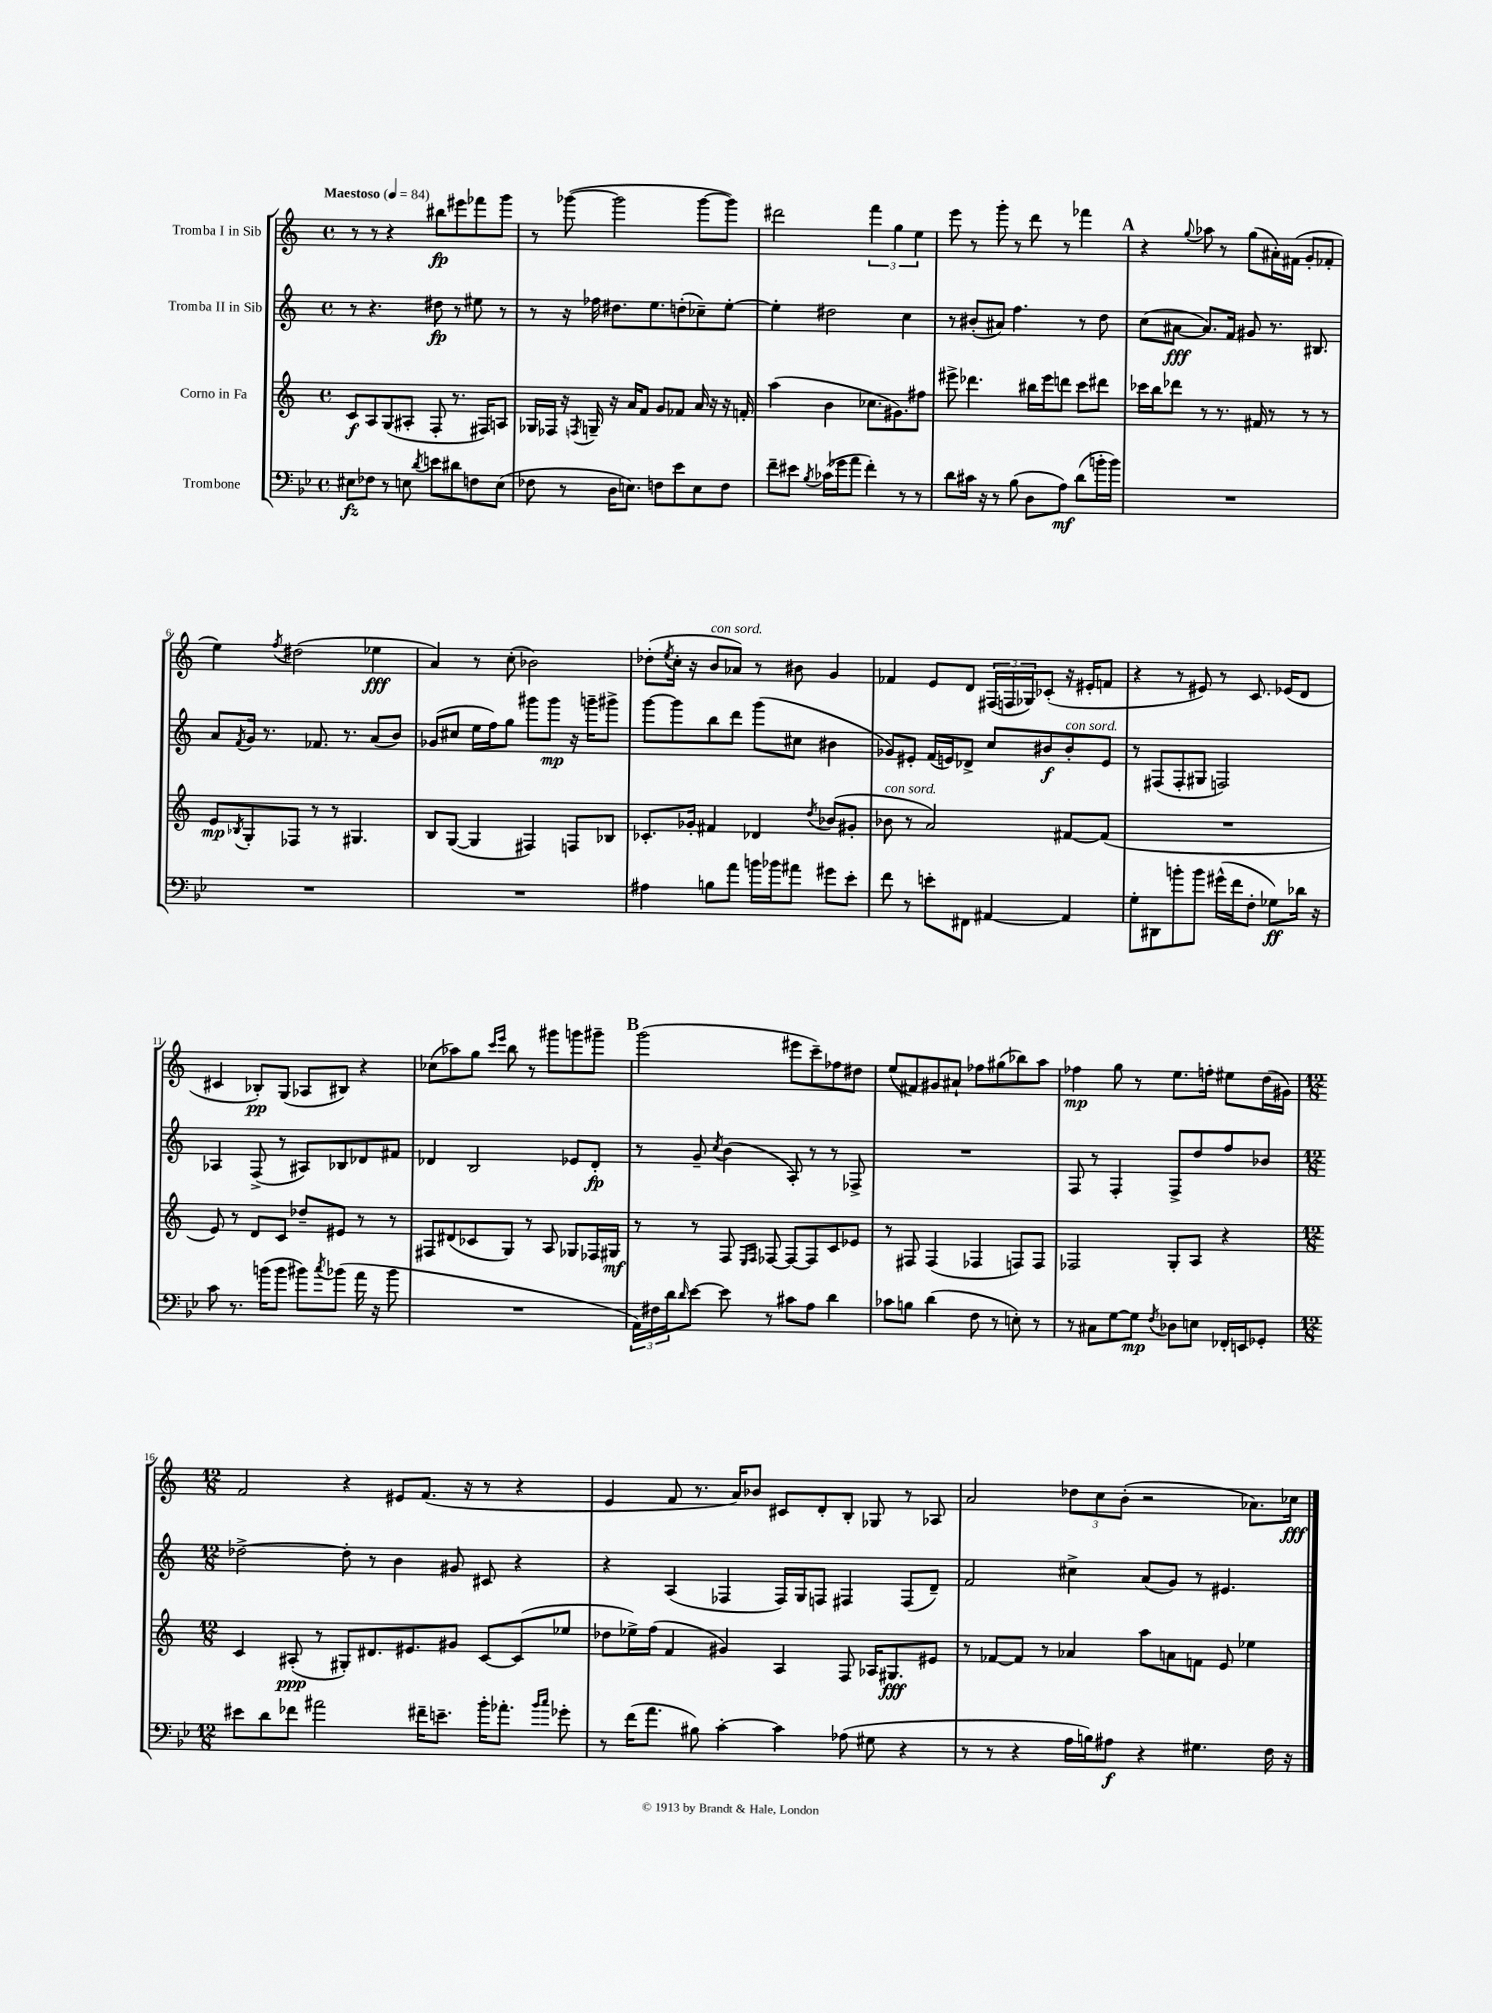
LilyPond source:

<<
\new StaffGroup <<
\new Staff = "s0" \with { instrumentName = "Tromba I in Sib" } {
    \clef treble \key c \major \defaultTimeSignature \time 4/4 \tempo "Maestoso" 4 = 84
    r8 r8 r4 bis''8\fp eis'''8 fes'''8 g'''8 |
    r8 ges'''8~( ges'''2 ges'''8~ ges'''8) |
    dis'''2 \tuplet 3/2 { f'''4 g''4 e''4 } |
    e'''8 r8 g'''8-. r8 d'''8 r8 fes'''4 |
    \mark \markup { \bold "A" } r4 \appoggiatura { g''8 } aes''8 r8 g''8( ais'16-.) fis'16( g'8-. fes'8-. |
    e''4) \acciaccatura { f''8 } dis''2( ees''4\fff |
    a'4) r8 c''8-.( bes'2) |
    des''8-.( \acciaccatura { e''8 } c''16-. r16 b'8^\markup { \italic "con sord." } aes'8) r8 bis'8 g'4 |
    fes'4 e'8 d'8 \tuplet 3/2 { fis16( f16 ges16) } ces'8-.( r16 eis'16-. f'8 |
    r4 r8 eis'8) r8 c'8. ees'16( d'8 |
    cis'4 bes8-.\pp) g8( aes8 bis8) r4 |
    ces''8( aes''8) g''8 \grace { c'''16 e'''16 } b''8 r8 gis'''8 g'''8 gis'''8-- |
    \mark \markup { \bold "B" } g'''2( eis'''8 c'''8--) fes''8 dis''8 |
    e''8( fis'8) gis'8 ais'8-! fes''8 gis''8( bes''8) a''8 |
    fes''4\mp g''8 r8 e''8. f''16-. eis''8 d''16( gis'16) |
    \numericTimeSignature \time 12/8 f'2 r4 eis'8 f'8.( r16 r8 r4 |
    e'4 f'8 r8. a'16) bes'8 cis'8 d'8-. b8-. ges8 r8 aes8 |
    a'2 \tuplet 3/2 { des''8 c''8 b'8-.( } r2 aes'8.) ces''16\fff \bar "|." |
}
\new Staff = "s1" \with { instrumentName = "Tromba II in Sib" } {
    \clef treble \key c \major \defaultTimeSignature \time 4/4
    r8 r4. dis''8\fp r8 eis''8 r8 |
    r8 r16 fes''16 dis''8. e''8. d''8-.( ces''8--) e''8~-. |
    e''4-. dis''2 c''4 |
    r8 bis'8-.( ais'8) f''4. r8 d''8 |
    \mark \markup { \bold "A" } c''8( ais'8~\fff ais'8.) f'16 gis'8 r8. bis8. |
    a'8 \acciaccatura { f'8 } g'16 r8. fes'8. r8. a'8( b'8) |
    ges'8( cis''8 e''16 f''16) g''8 gis'''8 gis'''8\mp r16 g'''16-- gis'''8-> |
    g'''8~ g'''8 b''8 d'''8 g'''8( cis''8 bis'4 |
    ges'8) eis'8-. f'16( e'16) des'8-> c''8 bis'8\f bis'8-.^\markup { \italic "con sord." } e'8 |
    r8 fis8( fis8-. gis8 f2) |
    aes4 f8->( r8 ais8) bes8 des'8 fis'8 |
    des'4 b2 ees'8 des'8-.\fp |
    \mark \markup { \bold "B" } r8 g'8-- \acciaccatura { c''8 } b'4( a8-.) r8 r8 fes8-> |
    R1 |
    f8 r8 f4-. f8-> d''8 f''8 bes'8 |
    \numericTimeSignature \time 12/8 des''2~-> des''8-. r8 b'4 gis'8 cis'8 r4 |
    r4 a4( fes4 fes16) g16 f8 fis4 fis8( d'8--) |
    f'2 cis''4-> a'8( g'8) r8 eis'4. \bar "|." |
}
\new Staff = "s2" \with { instrumentName = "Corno in Fa" } {
    \clef treble \key c \major \defaultTimeSignature \time 4/4
    c'8\f a8 g8( ais8-. f8-. r8. fis16) a8 |
    ges16 fes16 r16 \acciaccatura { f8 } g16-- r16 a'16 f'8 g'8 fes'8 a'16 r16 r16 f'16-. |
    a''4( b'4 ces''8. gis'8.) fis''8 |
    eis'''8-> des'''4. bis''16 eis'''16 d'''8 c'''8 dis'''8 |
    \mark \markup { \bold "A" } ces'''16 b''16 des'''8 r8 r8. fis'16 r8 r8 r8 |
    e'8\mp \acciaccatura { bes8 } g8-. fes8 r8 r8 gis4. |
    b8 g8~( g4 fis4) f8 bes8 |
    ces'8.-. ges'16-. fis'4 des'4 \acciaccatura { d''8 } bes'8( gis'8-. |
    bes'8^\markup { \italic "con sord." } r8 a'2) fis'8~ fis'8( |
    R1 |
    e'8) r8 d'8 c'8 des''8-- eis'8 r8 r8 |
    fis8 dis'8( ces'8 g8) r8 a8 ges8 fes16 gis16\mf |
    \mark \markup { \bold "B" } r8 r8 f8 \grace { e16 f16 } fes8~ fes8~ fes8 c'8 ees'8 |
    r8 fis8 fis4( fes4 f8) f8 |
    fes2 g8-. a8 r4 |
    \numericTimeSignature \time 12/8 c'4 ais8-.\ppp( r8 gis8-.) dis'8. eis'8. gis'8 c'8~ c'8( ees''8 |
    des''8 ees''16->) f''16( f'4 gis'4) a4 f8 aes16 gis8.\fff eis'8 |
    r8 fes'8~ fes'8 r8 aes'4 a''8 a'8 f'8 e'8 ees''4 \bar "|." |
}
\new Staff = "s3" \with { instrumentName = "Trombone" } {
    \clef bass \key bes \major \defaultTimeSignature \time 4/4
    eis8\fz fes8 r8 e8 \acciaccatura { d'8 } e'8 dis'8 f8 e8( |
    fes8 r8 d16 e8.) f8 ees'8 e8 f8 |
    f'8-- eis'8 \acciaccatura { bes8 } ces'16( ges'16 a'8 f'4-.) r8 r8 |
    d'8 cis'16 r16 r8 bes8( d8 a8\mf) d'8( b'16-. b'16) |
    \mark \markup { \bold "A" } R1 |
    R1 |
    R1 |
    ais4 b8 a'8 b'16 bes'16 ais'8 gis'8 ees'8-. |
    f'8 r8 e'8-. fis,8 ais,4~ ais,4 |
    g8-. dis,8 b'8-. b'8 gis'16-^( f'16 f8-. ges8\ff) des'16 r16 |
    c'8 r8. b'16( b'8 bis'8) \acciaccatura { c''8 } bes'8( a'16 r16 bes'8 |
    R1 |
    \mark \markup { \bold "B" } \tuplet 3/2 { a,16) fis16 d'16 } \grace { d'16 } ees'8~ ees'8 r8 cis'8 a8 d'4 |
    ces'8 b8 d'4( f8 r8 e8-.) r8 |
    r8 cis8 g8~ g8\mp \acciaccatura { f8 } des8 e8 fes,16-. e,16 ges,8-. |
    \numericTimeSignature \time 12/8 eis'8 d'8 fes'8 ais'2 fis'16-- e'8.-- bes'16-. aes'8.-. \grace { bes'16 c''16 } ges'8-. |
    r8 f'16( a'8. bis8) c'4~-. c'4 aes8( gis8 r4 |
    r8 r8 r4 a16 b16) ais8\f r4 gis4. f16 r16 \bar "|." |
}
>>
>>
